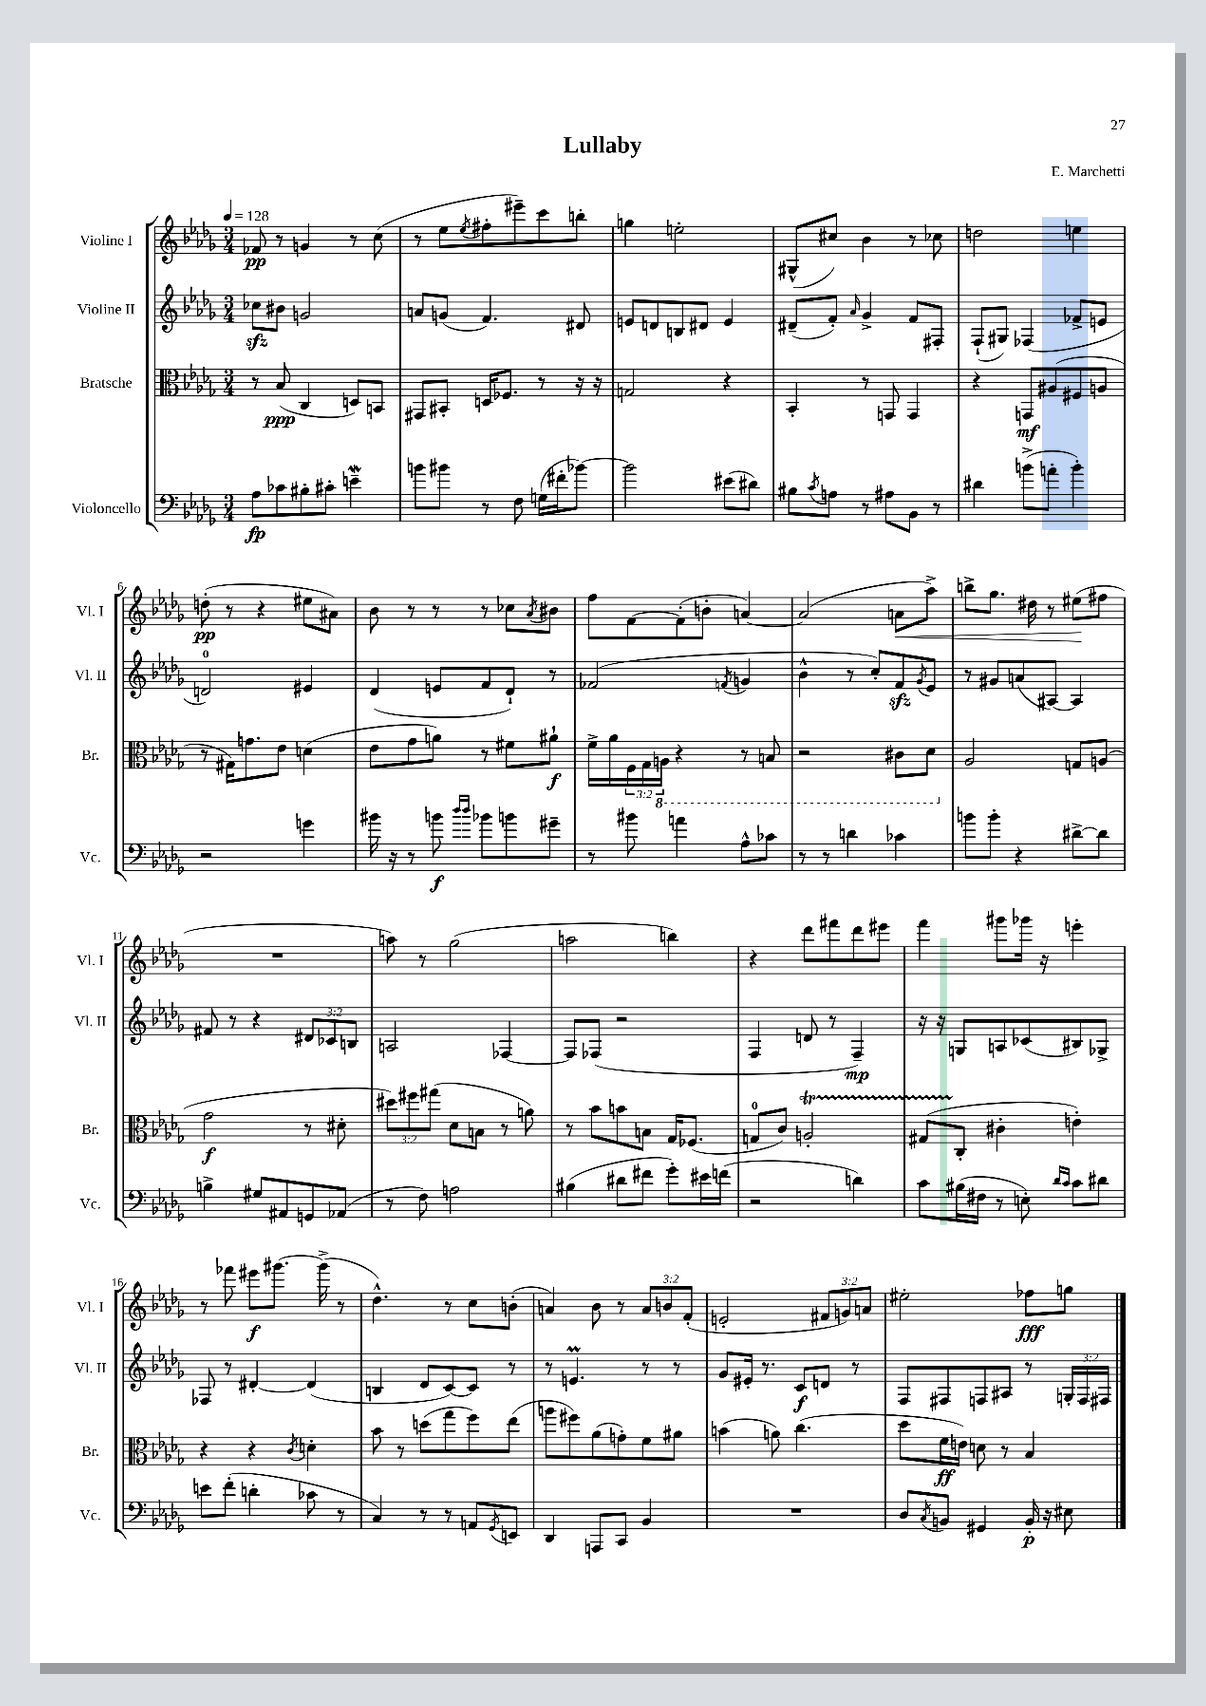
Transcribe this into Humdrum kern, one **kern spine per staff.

**kern	**dynam	**kern	**dynam	**kern	**dynam	**kern	**dynam
*part4	*part4	*part3	*part3	*part2	*part2	*part1	*part1
*staff4	*staff4	*staff3	*staff3	*staff2	*staff2	*staff1	*staff1
*I"Violoncello	*	*I"Bratsche	*	*I"Violine II	*	*I"Violine I	*
*I'Vc.	*	*I'Br.	*	*I'Vl. II	*	*I'Vl. I	*
*clefF4	*	*clefC3	*	*clefG2	*	*clefG2	*
*k[b-e-a-d-g-]	*	*k[b-e-a-d-g-]	*	*k[b-e-a-d-g-]	*	*k[b-e-a-d-g-]	*
*M3/4	*	*M3/4	*	*M3/4	*	*M3/4	*
*MM128	*	*MM128	*	*MM128	*	*MM128	*
=1	=1	=1	=1	=1	=1	=1	=1
8A-\L	fp	8r	.	8cc-Xzz\L	.	8f-X/	pp
8c-X\	.	(8B-/	ppp	8b#X\J	.	8r	.
8B#X'\	.	4C/	.	2gn/	.	4gn/	.
8c#X'\J	.	.	.	.	.	.	.
4enW~\	.	8Dn/L)	.	.	.	8r	.
.	.	8BBn/J	.	.	.	(8cc\	.
=2	=2	=2	=2	=2	=2	=2	=2
8bn\L	.	8GG#X/L	.	8an/L	.	8r	.
8b#X\J	.	8BB#X'/J	.	(8gn/J	.	8ee-\L	.
.	.	.	.	.	.	8qee-/	.
8r	.	16Dn/KL	.	4.f/)	.	8ff#X'\	.
.	.	8.F-X/J	.	.	.	.	.
8F\	.	.	.	.	.	8eee#X~\)	.
(16Gn\LL	.	8r	.	.	.	8ccc\	.
16f#X'\J	.	.	.	.	.	.	.
[8b-X\J)	.	16r	.	8d#X/	.	8bbn'\J	.
.	.	16r	.	.	.	.	.
=3	=3	=3	=3	=3	=3	=3	=3
2b-\]	.	2Gn/	.	8en/L	.	4ggn\	.
.	.	.	.	8dn/	.	.	.
.	.	.	.	8Bn/	.	2een'\	.
.	.	.	.	8d#X/J	.	.	.
(8e#X\L	.	4r	.	4e/	.	.	.
8d#X\J)	.	.	.	.	.	.	.
=4	=4	=4	=4	=4	=4	=4	=4
8B#X\L	.	4BB-'/	.	(8d#X~/L	.	(8G#X^^/L	.
8qc/	.	.	.	.	.	.	.
8An\J	.	.	.	8f'/J)	.	8cc#X/J)	.
.	.	.	.	16qqa-/	.	.	.
8r	.	8r	.	4g-^/	.	4b-\	.
8A#X\L	.	8GGn/	.	.	.	.	.
8BB-\J	.	4GG/	.	8f/L	.	8r	.
8r	.	.	.	8F#X'/J	.	8cc-X\	.
=5	=5	=5	=5	=5	=5	=5	=5
4d#X\	.	4r	.	(8F`/L	.	2ddn\	.
.	.	.	.	8G#X/J)	.	.	.
(8bn^\L	.	8GGn/L	mf	(4F-X/	.	.	.
8an'\J	.	(8A#X/	.	.	.	.	.
4b'\)	.	8F#X/	.	8f-X^/L	.	4een\	.
.	.	8An/J	.	8en/J	.	.	.
!!LO:LB:g=z
=6	=6	=6	=6	=6	=6	=6	=6
2r	.	8r	.	2dn/)	.	(8ddn'\	pp
.	.	16G#X\KL)	.	.	.	8r	.
.	.	8.gn\	.	.	.	.	.
.	.	.	.	.	.	4r	.
.	.	8e-\J	.	.	.	.	.
4gn\	.	(4dn\	.	4e#X/	.	8ee#X\L	.
.	.	.	.	.	.	8a#X\J)	.
=7	=7	=7	=7	=7	=7	=7	=7
16b#X\	.	8e-\L	.	(4d-/	.	8b-\	.
16r	.	.	.	.	.	.	.
8r	.	8g-\	.	.	.	8r	.
8bn\	f	8an\J)	.	8en/L	.	8r	.
16qqdd-/LL	.	.	.	.	.	.	.
16qqdd-/JJ	.	.	.	.	.	.	.
8b-X\L	.	8r	.	8f/	.	8r	.
8bn\	.	8f#X\L	.	8d-`/J)	.	8cc-X\L	.
.	.	.	.	.	.	8qa-/	.
8g#X~\J	.	8a#X`\J	f	8r	.	8b#X\J	.
=8	=8	=8	=8	=8	=8	=8	=8
8r	.	16f^\LL	.	(2f-X/	.	8ff\L	.
.	.	16a-\	.	.	.	.	.
8b#X\	.	24F\	.	.	.	[8f\	.
.	.	24G-\	.	.	.	.	.
*	*	*8ba	*	*	*	*	*
.	.	24AAn\JJ	.	.	.	.	.
4an\	.	4r	.	.	.	(8f'\]	.
.	.	.	.	.	.	8bn'\J	.
.	.	.	.	8qfn/	.	.	.
8A-^^\L	.	8r	.	4gn/	.	[4an/)	.
8c-X\J	.	8BBn/	.	.	.	.	.
=9	=9	=9	=9	=9	=9	=9	=9
8r	.	2r	.	4b-^^\	.	(2a/]	.
8r	.	.	.	.	.	.	.
4dn\	.	.	.	8r	.	.	.
.	.	.	.	8cc'/L)	.	.	.
!	!	!	!	!	!	!	!LO:HP:b
4c-X\	.	8C#X\L	.	8fzz/	.	8an\L	<
.	.	.	.	8qg-/	.	.	.
.	.	8D-\J	.	8e-/J	.	8aa-^\J)	.
=10	=10	=10	=10	=10	=10	=10	=10
*	*	*X8ba	*	*	*	*	*
8bn\L	.	2A-/	.	8r	.	8bbn^\L	.
8b'\J	.	.	.	8g#X/L	.	8.gg-\J	.
4r	.	.	.	(8an/	.	.	.
.	.	.	.	.	.	16dd#X\	.
.	.	.	.	[8A#X/J)	.	8r	.
[8d#X^\L	.	8Gn/L	.	4A#/]	.	(8ee#X\L	.
8d#\J]	.	(8An/J	.	.	.	8ff#X\J	[
!!LO:LB:g=z
=11	=11	=11	=11	=11	=11	=11	=11
4Bn^\	.	2g-\	f	8f#X/	.	2.r	.
.	.	.	.	8r	.	.	.
8G#X/L	.	.	.	4r	.	.	.
8AA#X/	.	.	.	.	.	.	.
8GGn/	.	8r	.	12d#X/L	.	.	.
.	.	.	.	12c-X/	.	.	.
(8AA-X/J	.	8d#X'\	.	.	.	.	.
.	.	.	.	12Bn/J	.	.	.
=12	=12	=12	=12	=12	=12	=12	=12
8r	.	12dd#X\L)	.	2An/	.	8aan\)	.
.	.	12ff#X\	.	.	.	.	.
8F\)	.	.	.	.	.	8r	.
.	.	(12gg#X\J	.	.	.	.	.
2An\	.	8d-\L	.	.	.	(2gg-\	.
.	.	8Bn\J	.	.	.	.	.
.	.	8r	.	[4F-X/	.	.	.
.	.	8an\)	.	.	.	.	.
=13	=13	=13	=13	=13	=13	=13	=13
(4B#X\	.	8r	.	8F-/L]	.	2aan\	.
.	.	8b-\L	.	(8F-X/J	.	.	.
8d#X\L	.	8bn\	.	2r	.	.	.
8f#X\J	.	8Bn\J	.	.	.	.	.
8g-'\L)	.	16G-/KL	.	.	.	4bbn\)	.
.	.	(8.F-X/J	.	.	.	.	.
16e#X\L	.	.	.	.	.	.	.
(16fn\JJ	.	.	.	.	.	.	.
=14	=14	=14	=14	=14	=14	=14	=14
2r	.	8Gn/L	.	4F/	.	4r	.
.	.	8c/J)	.	.	.	.	.
.	.	2Ant'/	.	8dn/	.	8ddd-\L	.
.	.	.	.	8r	.	8fff#X\	.
4dn\)	.	.	.	4F~/)	mp	8ddd-\	.
.	.	.	.	.	.	8eee#X\J	.
=15	=15	=15	=15	=15	=15	=15	=15
8c\L	.	(8G#XTTT/L	.	16r	.	4fff\	.
.	.	.	.	16r	.	.	.
(16B#X\L	.	8C'/J	.	8Gn/L	.	.	.
16F#X\JJ	.	.	.	.	.	.	.
8r	.	4c#X'\	.	8An/	.	8ggg#X\L	.
8En'\)	.	.	.	(8c-X/	.	16ggg-X\Jk	.
.	.	.	.	.	.	16r	.
16qqd-/LL	.	.	.	.	.	.	.
16qqc/JJ	.	.	.	.	.	.	.
8c\L	.	4en'\)	.	8B#X/)	.	4eeen'\	.
8d#X\J	.	.	.	8G-X^/J	.	.	.
!!LO:LB:g=z
=16	=16	=16	=16	=16	=16	=16	=16
8en\L	.	4r	.	8F-X/	.	8r	.
(8f'\J	.	.	.	8r	.	8fff-X\	.
4dn'\	.	4r	.	[4d#X'/	.	8eee#X\L	f
.	.	.	.	.	.	[8.ggg#X\J	.
.	.	8qc/	.	.	.	.	.
8c-X\	.	4dn'\	.	(4d#/]	.	.	.
.	.	.	.	.	.	(16ggg#^\]	.
8r	.	.	.	.	.	8r	.
=17	=17	=17	=17	=17	=17	=17	=17
4C/)	.	8b-\	.	4Bn/	.	4.dd-^^\)	.
.	.	8r	.	.	.	.	.
8r	.	(8ddn\L	.	8d-/L	.	.	.
8r	.	8gg-\	.	[8c/)	.	8r	.
8AAn/L	.	8ff\)	.	8c/J]	.	8cc\L	.
8qGG-/	.	.	.	.	.	.	.
8EEn/J	.	(8ee-\J	.	8r	.	(8bn'\J	.
=18	=18	=18	=18	=18	=18	=18	=18
4DD-/	.	8aan\L	.	8r	.	4an/)	.
.	.	8ff#X\)	.	4.enm/	.	.	.
8AAAn/L	.	(8a-\	.	.	.	8b-\	.
8CC/J	.	8gn'\)	.	.	.	8r	.
4BB-/	.	8f\	.	8r	.	12a/L	.
.	.	.	.	.	.	12bn/	.
.	.	8a#X\J	.	8r	.	.	.
.	.	.	.	.	.	(12f'/J	.
=19	=19	=19	=19	=19	=19	=19	=19
2.r	.	(4bn\	.	8g-/L	.	2en'/	.
.	.	.	.	16e#X'/Jk	.	.	.
.	.	.	.	8.r	.	.	.
.	.	8an\)	.	.	.	.	.
.	.	(4.cc\	.	8c/L	f	.	.
.	.	.	.	8dn/J	.	12f#X/L	.
.	.	.	.	.	.	12gn/)	.
.	.	.	.	8r	.	.	.
.	.	.	.	.	.	12an/J	.
=20	=20	=20	=20	=20	=20	=20	=20
8D-/L	.	8dd-\L	.	8F/L	.	2ee#X'\	.
8qC/	.	.	.	.	.	.	.
8BBn/J	.	16f\L	ff	8F#X/	.	.	.
.	.	16en\JJ)	.	.	.	.	.
4GG#X/	.	8dn\	.	8Fn/	.	.	.
.	.	8r	.	8A#X/J	.	.	.
16BB'/	p	4B-/	.	8r	.	8ff-X\L	fff
16r	.	.	.	.	.	.	.
8E#X\	.	.	.	24Gn'/LL	.	8ggn\J	.
.	.	.	.	24F/	.	.	.
.	.	.	.	24F#X/JJ	.	.	.
==	==	==	==	==	==	==	==
*-	*-	*-	*-	*-	*-	*-	*-
